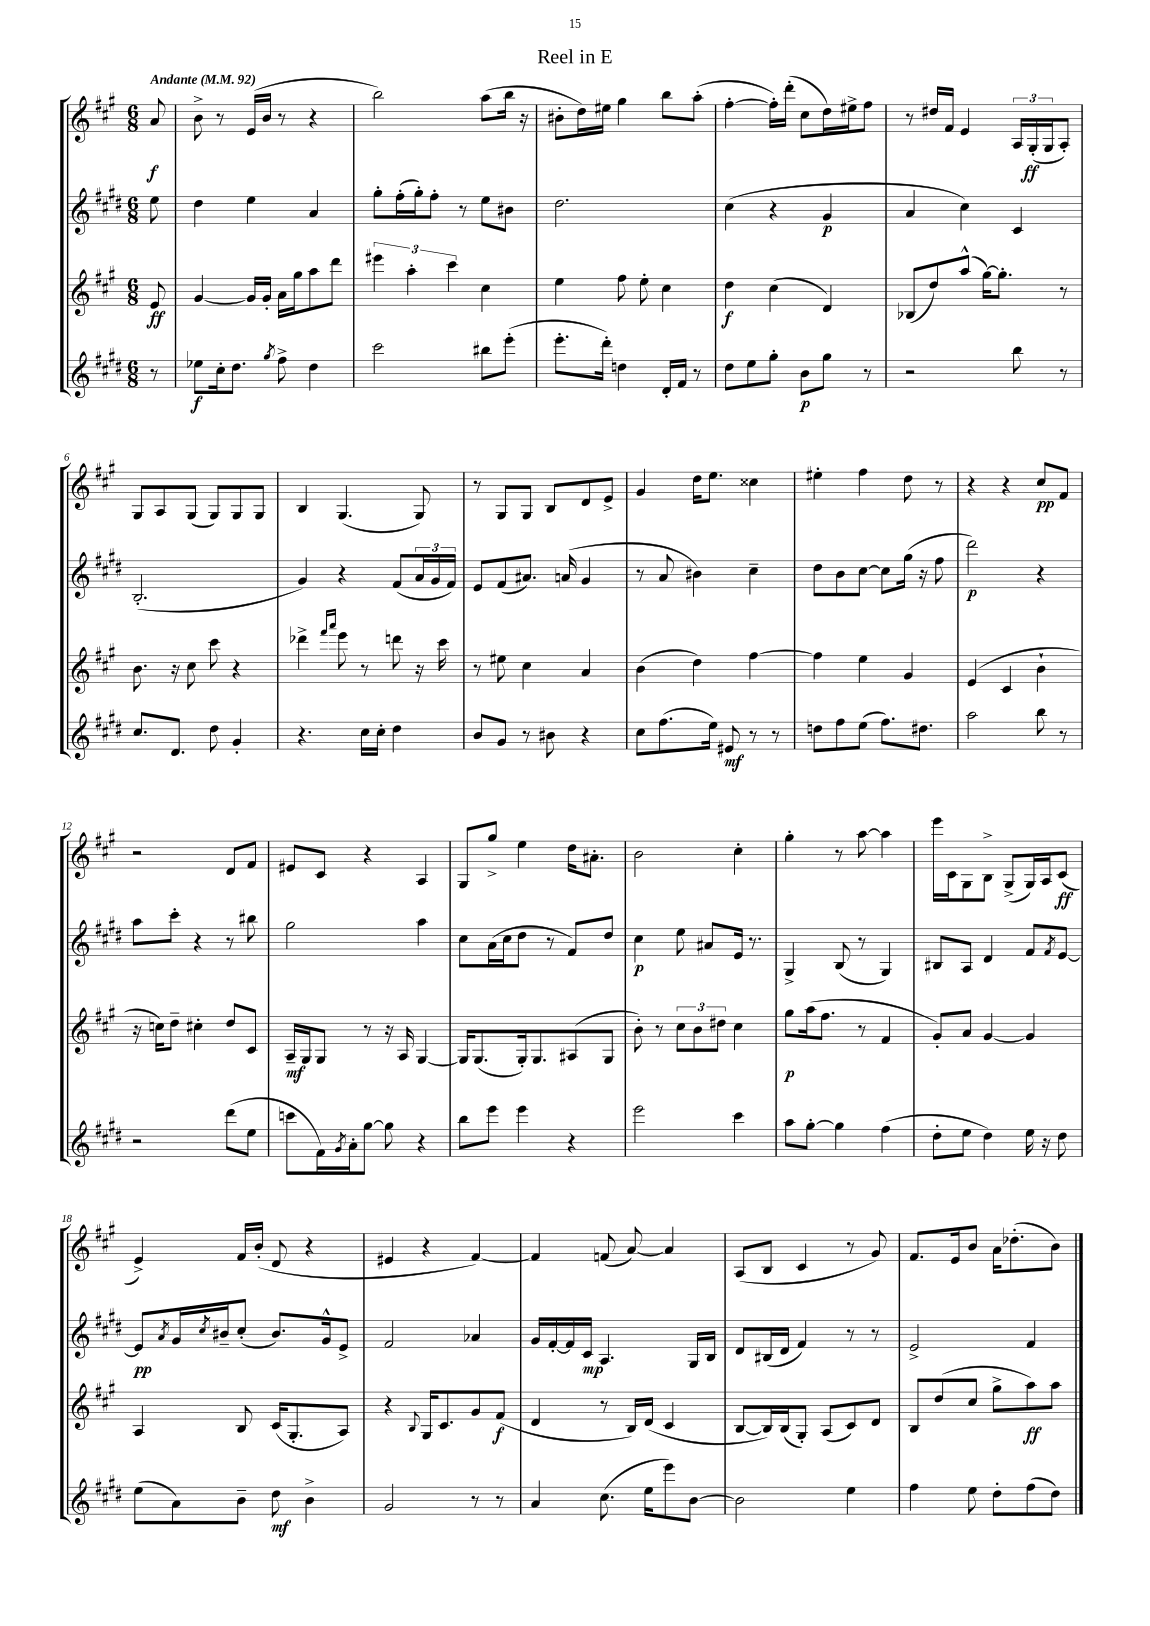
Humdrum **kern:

**kern	**dynam	**kern	**dynam	**kern	**dynam	**kern	**dynam
*part4	*part4	*part3	*part3	*part2	*part2	*part1	*part1
*staff4	*staff4	*staff3	*staff3	*staff2	*staff2	*staff1	*staff1
*clefG2	*	*clefG2	*	*clefG2	*	*clefG2	*
*k[f#c#g#d#]	*	*k[f#c#g#]	*	*k[f#c#g#d#]	*	*k[f#c#g#]	*
*M6/8	*	*M6/8	*	*M6/8	*	*M6/8	*
*MM92	*	*MM92	*	*MM92	*	*MM92	*
=	=	=	=	=	=	=	=
!	!	!	!	!	!	!LO:TX:a:B:t=Andante	!
8r	.	8e/	ff	8ee\	.	8a/	f
=1	=1	=1	=1	=1	=1	=1	=1
8ee-X\L	f	[4g#/	.	4dd#\	.	8b^\	.
16cc#'\k	.	.	.	.	.	8r	.
8.dd#\J	.	.	.	.	.	.	.
.	.	16g#/LL]	.	4ee\	.	(16e/LL	.
.	.	16g#'/JJ	.	.	.	16b/JJ	.
8qgg#/	.	.	.	.	.	.	.
8ff#^\	.	16a\LL	.	.	.	8r	.
.	.	16gg#\J	.	.	.	.	.
4dd#\	.	8aa\	.	4a/	.	4r	.
.	.	8ddd\J	.	.	.	.	.
=2	=2	=2	=2	=2	=2	=2	=2
2ccc#\	.	6eee#X\	.	8gg#'\L	.	2bb\)	.
.	.	.	.	(16ff#'\L	.	.	.
.	.	6aa'\	.	.	.	.	.
.	.	.	.	16gg#'\J)	.	.	.
.	.	.	.	8ff#'\J	.	.	.
.	.	6ccc#\	.	.	.	.	.
.	.	.	.	8r	.	.	.
8bb#X\L	.	4cc#\	.	8ee\L	.	(8aa\L	.
(8eee'\J	.	.	.	8b#X\J	.	16bb\Jk	.
.	.	.	.	.	.	16r	.
=3	=3	=3	=3	=3	=3	=3	=3
8.eee'\L	.	4ee\	.	2.dd#\	.	8b#X'\L	.
.	.	.	.	.	.	16dd\L)	.
16ddd#'\Jk)	.	.	.	.	.	16ee#X\JJ	.
4ddn\	.	8ff#\	.	.	.	4gg#\	.
.	.	8ee'\	.	.	.	.	.
16d#'/LL	.	4cc#\	.	.	.	8bb\L	.
16f#/JJ	.	.	.	.	.	.	.
8r	.	.	.	.	.	(8aa'\J	.
=4	=4	=4	=4	=4	=4	=4	=4
8dd#\L	.	4dd\	f	(4cc#\	.	[4ff#'\	.
8ee\	.	.	.	.	.	.	.
8gg#'\J	.	(4cc#\	.	4r	.	16ff#'\LL])	.
.	.	.	.	.	.	(16ddd'\JJ	.
8b\L	p	.	.	.	.	8cc#\L	.
8gg#\J	.	4d/)	.	4g#/	p	16dd\L)	.
.	.	.	.	.	.	16ee#X^\J	.
8r	.	.	.	.	.	8ff#\J	.
=5	=5	=5	=5	=5	=5	=5	=5
2r	.	(8B-X/L	.	4a/	.	8r	.
.	.	8dd/)	.	.	.	16dd#X/LL	.
.	.	.	.	.	.	16f#/JJ	.
.	.	(8aa^^/J	.	4cc#\)	.	4e/	.
.	.	[16gg#\KL)	.	.	.	.	.
.	.	8.gg#'\J]	.	.	.	.	.
8bb\	.	.	.	4c#/	.	24A/LL	.
.	.	.	.	.	.	(24G#'/	ff
.	.	.	.	.	.	24G#/J	.
8r	.	8r	.	.	.	8A'/J)	.
!!LO:LB:g=z
=6	=6	=6	=6	=6	=6	=6	=6
8.cc#/L	.	8.b\	.	(2.B'/	.	8G#/L	.
.	.	.	.	.	.	8A/	.
8.d#/J	.	16r	.	.	.	.	.
.	.	8cc#\	.	.	.	(8G#/J	.
8dd#\	.	8ccc#\	.	.	.	8G#/L)	.
4g#'/	.	4r	.	.	.	8G#/	.
.	.	.	.	.	.	8G#/J	.
=7	=7	=7	=7	=7	=7	=7	=7
4.r	.	4ddd-X^\	.	4g#/)	.	4B/	.
.	.	16qqfff#/LL	.	.	.	.	.
.	.	16qqaaa/JJ	.	.	.	.	.
.	.	8eee\	.	4r	.	(4.G#/	.
16cc#\LL	.	8r	.	.	.	.	.
16cc#'\JJ	.	.	.	.	.	.	.
4dd#\	.	8dddn\	.	(8f#/L	.	.	.
.	.	16r	.	24a/L	.	8G#/)	.
.	.	.	.	24g#/	.	.	.
.	.	16ccc#\	.	.	.	.	.
.	.	.	.	24f#/JJ)	.	.	.
=8	=8	=8	=8	=8	=8	=8	=8
8b/L	.	8r	.	8e/L	.	8r	.
8g#/J	.	8ee#X\	.	(8f#/	.	8G#/L	.
8r	.	4cc#\	.	8.a#X/J)	.	8G#/J	.
8b#X\	.	.	.	.	.	8B/L	.
.	.	.	.	(16an/	.	.	.
4r	.	4a/	.	4g#/	.	8d/	.
.	.	.	.	.	.	8e^/J	.
=9	=9	=9	=9	=9	=9	=9	=9
8cc#\L	.	(4b\	.	8r	.	4g#/	.
(8.ff#\	.	.	.	8a/	.	.	.
.	.	4dd\)	.	4b#X\)	.	16dd\KL	.
16ee\Jk)	.	.	.	.	.	8.ee\J	.
8e#X/	mf	.	.	.	.	.	.
8r	.	[4ff#\	.	4cc#~\	.	4cc##X\	.
8r	.	.	.	.	.	.	.
=10	=10	=10	=10	=10	=10	=10	=10
8ddn\L	.	4ff#\]	.	8dd#\L	.	4ee#X'\	.
8ff#\	.	.	.	8b\	.	.	.
(8ee\J	.	4ee\	.	[8cc#\J	.	4ff#\	.
8.ff#\L)	.	.	.	8cc#\L]	.	.	.
.	.	4g#/	.	(16gg#\Jk	.	8dd\	.
8.dd#X\J	.	.	.	16r	.	.	.
.	.	.	.	8ff#\	.	8r	.
=11	=11	=11	=11	=11	=11	=11	=11
2aa\	.	(4e/	.	2ddd#\)	p	4r	.
.	.	4c#/	.	.	.	4r	.
8bb\	.	4b`\	.	4r	.	8cc#/L	pp
8r	.	.	.	.	.	8f#/J	.
!!LO:LB:g=z
=12	=12	=12	=12	=12	=12	=12	=12
2r	.	16r	.	8aa\L	.	2r	.
.	.	16ccn\KL)	.	.	.	.	.
.	.	8dd~\J	.	8ccc#'\J	.	.	.
.	.	4cc#X'\	.	4r	.	.	.
(8ddd#\L	.	8dd/L	.	8r	.	8d/L	.
8ee\J	.	8c#/J	.	8bb#X\	.	8f#/J	.
=13	=13	=13	=13	=13	=13	=13	=13
8cccn\L	.	16A~/LL	mf	2gg#\	.	8e#X/L	.
.	.	16G#/J	.	.	.	.	.
16f#\L)	.	8G#/J	.	.	.	8c#/J	.
8qg#/	.	.	.	.	.	.	.
16a'\J	.	.	.	.	.	.	.
[8gg#\J	.	8r	.	.	.	4r	.
8gg#\]	.	16r	.	.	.	.	.
.	.	16A/	.	.	.	.	.
4r	.	[4G#/	.	4aa\	.	4A/	.
=14	=14	=14	=14	=14	=14	=14	=14
8bb\L	.	16G#/KL]	.	8cc#\L	.	8G#/L	.
.	.	(8.G#/	.	.	.	.	.
8eee\J	.	.	.	(16a\L	.	8gg#^/J	.
.	.	.	.	16cc#\J	.	.	.
4eee\	.	16G#'/k)	.	8dd#\J	.	4ee\	.
.	.	8.G#/	.	.	.	.	.
.	.	.	.	8r	.	.	.
4r	.	(8A#X/	.	8f#/L)	.	16dd\KL	.
.	.	.	.	.	.	8.a#X'\J	.
.	.	8G#/J	.	8dd#/J	.	.	.
=15	=15	=15	=15	=15	=15	=15	=15
2eee\	.	8b'\)	.	4cc#\	p	2b\	.
.	.	8r	.	.	.	.	.
.	.	12cc#\L	.	8ee\	.	.	.
.	.	12b\	.	.	.	.	.
.	.	.	.	8a#X/L	.	.	.
.	.	12dd#X\J	.	.	.	.	.
4ccc#\	.	4cc#\	.	16e/Jk	.	4cc#'\	.
.	.	.	.	8.r	.	.	.
=16	=16	=16	=16	=16	=16	=16	=16
8aa\L	.	8gg#\L	p	4G#^/	.	4gg#'\	.
[8gg#'\J	.	(16aa\k	.	.	.	.	.
.	.	8.ff#\J	.	.	.	.	.
4gg#\]	.	.	.	(8B/	.	8r	.
.	.	8r	.	8r	.	[8aa\	.
(4ff#\	.	4f#/	.	4G#/)	.	4aa\]	.
=17	=17	=17	=17	=17	=17	=17	=17
8dd#'\L	.	8g#'/L)	.	8B#X/L	.	16eee\LL	.
.	.	.	.	.	.	16c#\J	.
8ee\J	.	8a/J	.	8A/J	.	8G#\	.
4dd#\)	.	[4g#/	.	4d#/	.	8B^\J	.
.	.	.	.	.	.	(8G#^/L	.
16ee\	.	4g#/]	.	8f#/L	.	16G#/L)	.
16r	.	.	.	.	.	16A/J	.
.	.	.	.	8qf#/	.	.	.
8dd#\	.	.	.	[8e/J	.	(8c#/J	ff
!!LO:LB:g=z
=18	=18	=18	=18	=18	=18	=18	=18
(8ee\L	.	4A/	.	8e/L]	pp	4e^/)	.
.	.	.	.	8qa/	.	.	.
8a\)	.	.	.	16g#/L	.	.	.
.	.	.	.	8qcc#/	.	.	.
.	.	.	.	16b#X~/J	.	.	.
8b~\J	.	8B/	.	(8cc#'/J	.	16f#/LL	.
.	.	.	.	.	.	(16b'/JJ	.
8dd#\	mf	(16c#/KL	.	8.b#/L)	.	8d/	.
.	.	8.G#'/	.	.	.	.	.
4b^\	.	.	.	.	.	4r	.
.	.	.	.	16g#^^/k	.	.	.
.	.	8A/J)	.	8e^/J	.	.	.
=19	=19	=19	=19	=19	=19	=19	=19
2g#/	.	4r	.	2f#/	.	4e#X/	.
.	.	8qqB/	.	.	.	.	.
.	.	16G#/KL	.	.	.	4r	.
.	.	8.c#/	.	.	.	.	.
8r	.	8g#/	.	4a-X/	.	[4f#/)	.
8r	.	(8f#/J	f	.	.	.	.
=20	=20	=20	=20	=20	=20	=20	=20
4a/	.	4d/	.	16g#/LL	.	4f#/]	.
.	.	.	.	[16f#'/	.	.	.
.	.	.	.	16f#/]	.	.	.
.	.	.	.	16c#/JJ	mp	.	.
(8.cc#\	.	8r	.	4.A/	.	(8fn/	.
.	.	16B/LL)	.	.	.	[8a/)	.
16ee\KL	.	(16d/JJ	.	.	.	.	.
8eee\)	.	4c#/	.	.	.	4a/]	.
[8b\J	.	.	.	16G#/LL	.	.	.
.	.	.	.	16B/JJ	.	.	.
=21	=21	=21	=21	=21	=21	=21	=21
2b\]	.	[8B/L	.	8d#/L	.	(8A/L	.
.	.	16B/L])	.	(16B#X/L	.	8B/J	.
.	.	(16B/J	.	16d#/JJ	.	.	.
.	.	8G#'/J)	.	4f#/)	.	4c#/	.
.	.	(8A/L	.	.	.	.	.
4ee\	.	8c#/)	.	8r	.	8r	.
.	.	8d/J	.	8r	.	8g#/)	.
=22	=22	=22	=22	=22	=22	=22	=22
4ff#\	.	8B/L	.	2e^/	.	8.f#/L	.
.	.	(8dd/	.	.	.	.	.
.	.	.	.	.	.	16e/k	.
8ee\	.	8cc#/J	.	.	.	8b/J	.
8dd#'\L	.	8gg#^\L	.	.	.	16a\KL	.
.	.	.	.	.	.	(8.dd-X'\	.
(8ff#\	.	8aa\)	ff	4f#/	.	.	.
8dd#\J)	.	8aa\J	.	.	.	8b\J)	.
==	==	==	==	==	==	==	==
*-	*-	*-	*-	*-	*-	*-	*-
